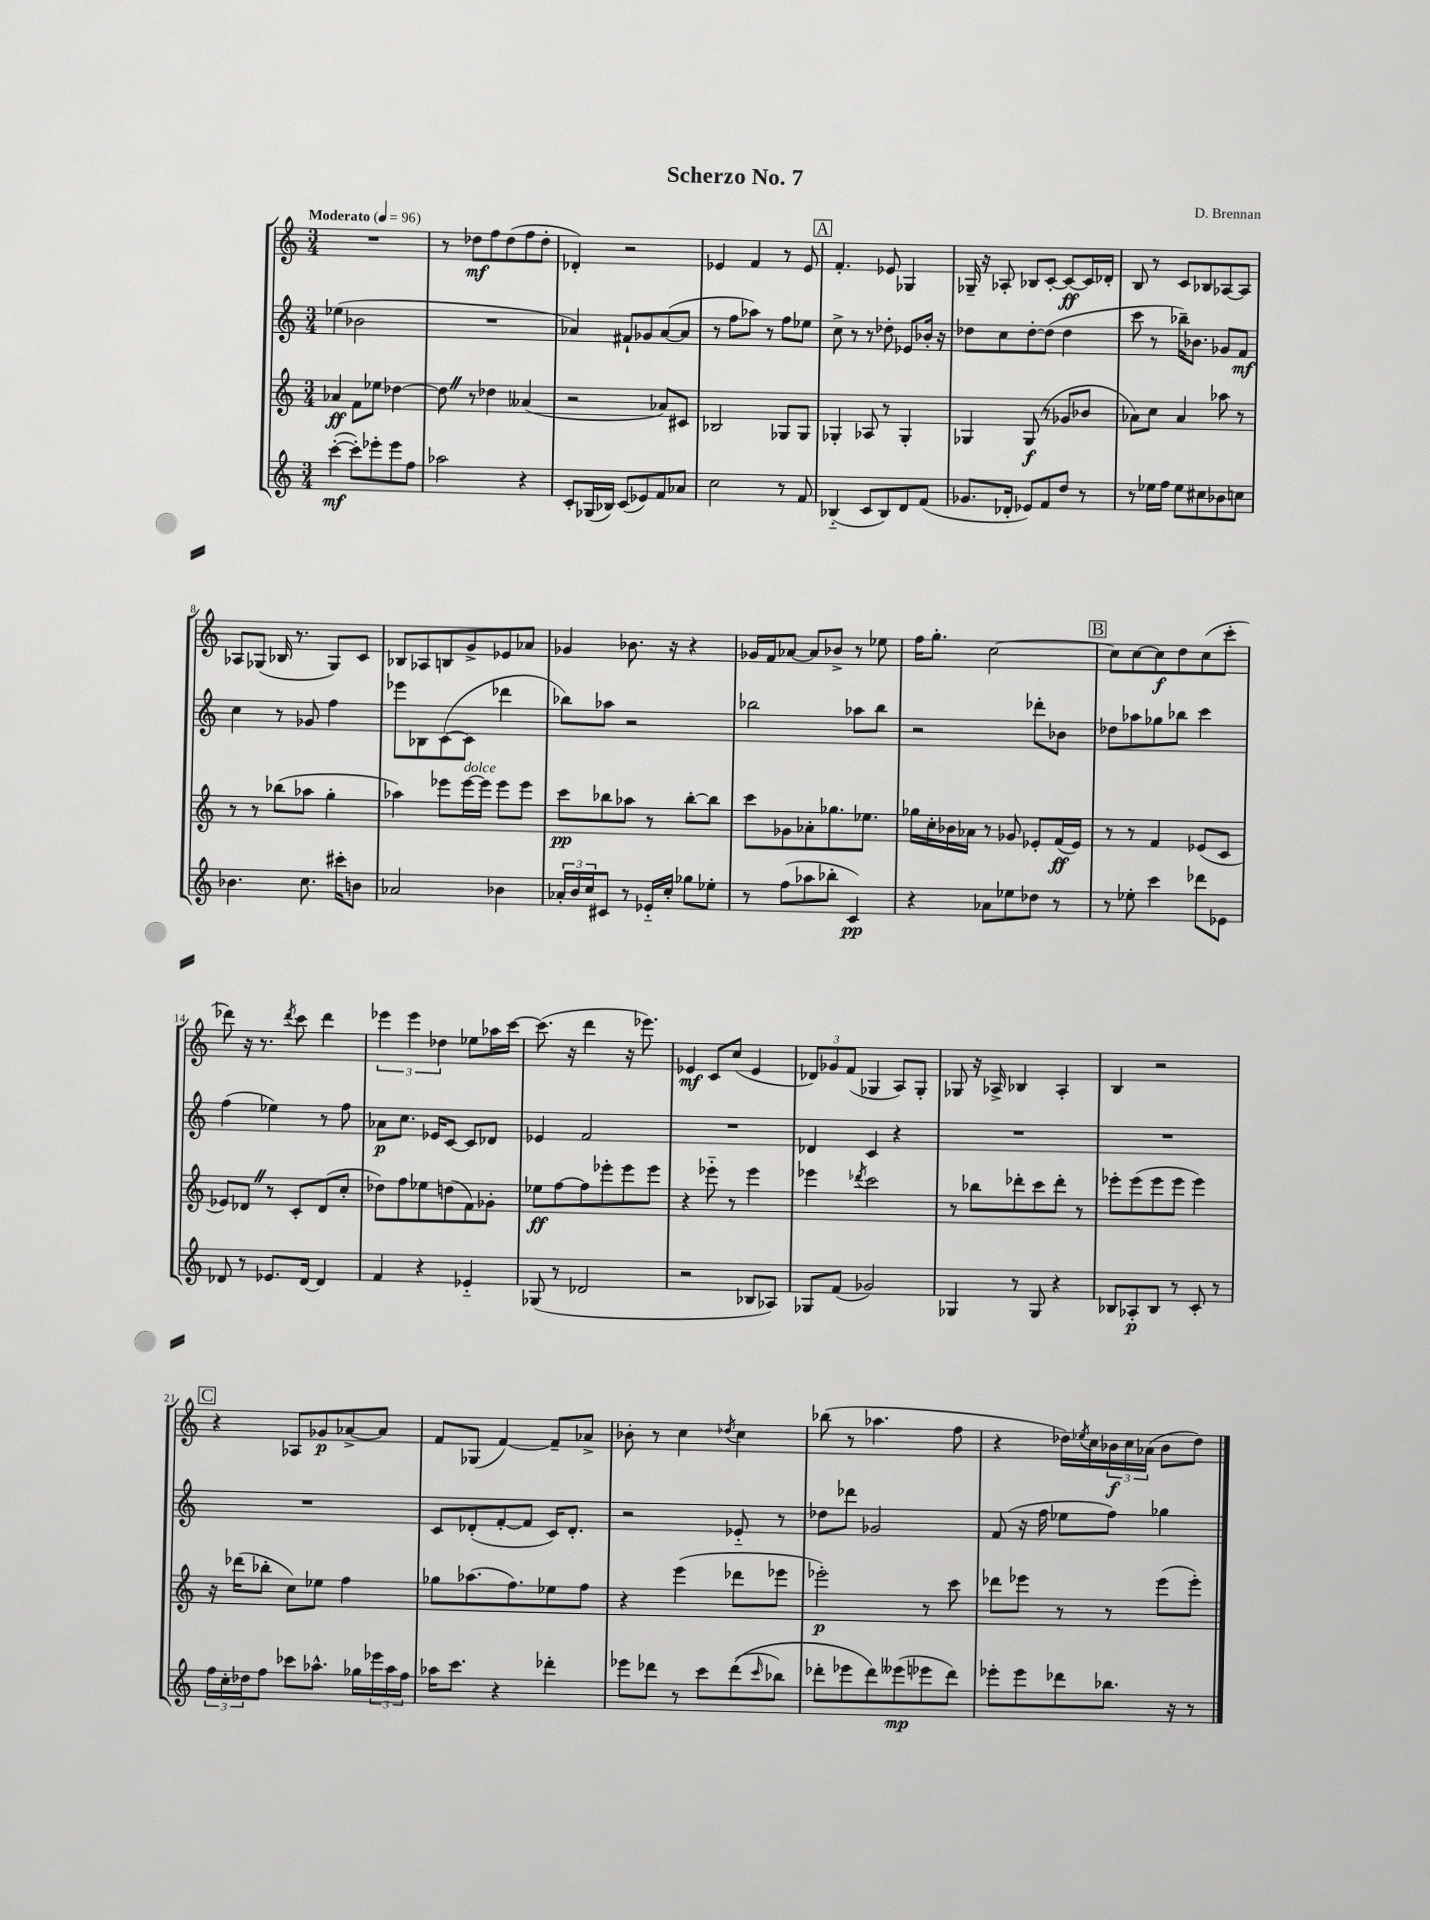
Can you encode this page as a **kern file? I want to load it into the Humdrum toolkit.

**kern	**dynam	**kern	**dynam	**kern	**dynam	**kern	**dynam
*part4	*part4	*part3	*part3	*part2	*part2	*part1	*part1
*staff4	*staff4	*staff3	*staff3	*staff2	*staff2	*staff1	*staff1
*clefG2	*	*clefG2	*	*clefG2	*	*clefG2	*
*k[]	*	*k[]	*	*k[]	*	*k[]	*
*M3/4	*	*M3/4	*	*M3/4	*	*M3/4	*
*MM96	*	*MM96	*	*MM96	*	*MM96	*
=1	=1	=1	=1	=1	=1	=1	=1
!	!	!	!	!	!	!LO:TX:a:B:t=Moderato	!
([4ccc'\	mf	4a-X/	ff	(4ee-X\	.	2.r	.
8ccc'\L])	.	8f\L	.	2b-X\	.	.	.
8eee-X'\	.	8ee-X\J	.	.	.	.	.
8eee-\	.	[4dd-X\	.	.	.	.	.
8ff\J	.	.	.	.	.	.	.
=2	=2	=2	=2	=2	=2	=2	=2
2aa-X\	.	8dd-Z\]	.	2.r	.	8r	.
.	.	8r	.	.	.	8dd-X\L	mf
.	.	4dd-X\	.	.	.	8ff\	.
.	.	.	.	.	.	(8dd-\	.
4r	.	(4a--X/	.	.	.	8ff\	.
.	.	.	.	.	.	8dd-'\J	.
=3	=3	=3	=3	=3	=3	=3	=3
8c'/L	.	2r	.	4a-X/)	.	4d-X'/)	.
(16G-X/L	.	.	.	.	.	.	.
16B-X/JJ)	.	.	.	.	.	.	.
(8c/L	.	.	.	8f#X`/L	.	2r	.
8e-X/)	.	.	.	8g-X/	.	.	.
8f/	.	8a-X/L)	.	([8a-/	.	.	.
8a-X/J	.	8c#X/J	.	8a-/J]	.	.	.
=4	=4	=4	=4	=4	=4	=4	=4
2cc\	.	2B-X/	.	8r	.	4e-X/	.
.	.	.	.	8ff\L	.	.	.
.	.	.	.	8aa-X\J)	.	4f/	.
.	.	.	.	8r	.	.	.
8r	.	8G-X/L	.	8ff\L	.	8r	.
8f/	.	8G-/J	.	8ee-X\J	.	8e-/	.
!!LO:REH:place=s1:t=A
=5	=5	=5	=5	=5	=5	=5	=5
(4B-X/	.	4G-X'/	.	8cc^\	.	4.f'/	.
.	.	.	.	8r	.	.	.
8c/L	.	8A-X/	.	8r	.	.	.
8B-/)	.	8r	.	8dd-X'\	.	8e-X/	.
8d/	.	4G-'/	.	8e-X/L	.	4G-X/	.
(8f/J	.	.	.	16b-X'/Jk	.	.	.
.	.	.	.	16r	.	.	.
=6	=6	=6	=6	=6	=6	=6	=6
8.g-X/L	.	4G-X/	.	8dd-X\L	.	16G-X~/	.
.	.	.	.	.	.	16r	.
.	.	.	.	8cc\	.	8A-X'/	.
16d-X'/Jk	.	.	.	.	.	.	.
8e-X/L)	.	(8G-/	f	[8dd-'\	.	8B-X/L	.
8f/	.	8r	.	(8dd-\J]	.	[8c'/J	.
8dd/J	.	8g-X/L	.	4dd-\	.	8c/L_	ff
8r	.	8b-X/J	.	.	.	16c/L]	.
.	.	.	.	.	.	16d-X'/JJ	.
=7	=7	=7	=7	=7	=7	=7	=7
8r	.	8a-X\L)	.	8ccc\	.	8B/	.
16ee-X\LL	.	8cc\J	.	8r	.	8r	.
16ff\JJ	.	.	.	.	.	.	.
8ee-\L	.	4a-/	.	16bb-X~\KL)	.	8c/L	.
.	.	.	.	8.b-X\J	.	.	.
8cc#X\	.	.	.	.	.	8B-X/	.
8b-X\	.	8aa-X\	.	8g-X/L	.	[8A-X/	.
8ccn\J	.	8r	.	8f/J	mf	8A-/J]	.
!!LO:LB:g=z
=8	=8	=8	=8	=8	=8	=8	=8
4.b-X\	.	8r	.	4cc\	.	8A-X/L	.
.	.	8r	.	.	.	(8G-X/J	.
.	.	(8bb-X\L	.	8r	.	16B-X/	.
.	.	.	.	.	.	8.r	.
8.cc\	.	8aa-X\J	.	8g-X/	.	.	.
.	.	4gg'\	.	4ff\	.	8G-/L)	.
16ccc#X'\KL	.	.	.	.	.	.	.
8bn\J	.	.	.	.	.	8c/J	.
=9	=9	=9	=9	=9	=9	=9	=9
2a-X/	.	4aa-X\)	.	8eee-X\L	.	8B-X/L	.
.	.	.	.	8B-X\	.	8A-X/	.
.	.	8eee-X\L	.	([8c\	.	8Bn/	.
!	!	!LO:TX:a:i:t=dolce	!	!	!	!	!
.	.	[16eee-\L	.	8c\J]	.	8g^/	.
.	.	16eee-\JJ]	.	.	.	.	.
4b-X\	.	8eee-\L	.	4ddd-X\	.	8e-X/	.
.	.	8eee-\J	.	.	.	8a-X/J	.
=10	=10	=10	=10	=10	=10	=10	=10
24a-X'/LL	.	8ccc\L	pp	8bb-X\L)	.	4g-X/	.
24b/	.	.	.	.	.	.	.
24cc/J	.	.	.	.	.	.	.
8c#X/J	.	8bb-X\	.	8aa-X\J	.	.	.
8r	.	8aa-X\J	.	2r	.	8.b-X\	.
16e-X/LL	.	8r	.	.	.	.	.
16cc'/JJ	.	.	.	.	.	16r	.
8gg-X\L	.	[8bb-'\L	.	.	.	4r	.
8ee-X'\J	.	8bb-\J]	.	.	.	.	.
=11	=11	=11	=11	=11	=11	=11	=11
8r	.	8ccc\L	.	2bb-X\	.	16g-X/LL	.
.	.	.	.	.	.	16f/J	.
(8ff\L	.	8g-X\	.	.	.	[8a-X/J	.
8aa-X\	.	8a-X'\	.	.	.	8a-/L]	.
8bb-X'\J	.	8.gg-X\	.	.	.	8b-X^/J	.
4c/)	pp	.	.	8aa-X\L	.	8r	.
.	.	8.ee-X\J	.	.	.	.	.
.	.	.	.	8bb-\J	.	8ee-X\	.
=12	=12	=12	=12	=12	=12	=12	=12
4r	.	16gg-X\LL	.	2r	.	16ff\KL	.
.	.	16cc'\	.	.	.	8.gg'\J	.
.	.	16b-X\	.	.	.	.	.
.	.	16a-X\JJ	.	.	.	.	.
8a-X\L	.	8r	.	.	.	[2cc\	.
8ee-X\	.	8g-X/	.	.	.	.	.
8dd-X\J	.	8e-X'/L	.	8ddd-X'\L	.	.	.
8r	.	(16f/L	ff	8b-X\J	.	.	.
.	.	16e-/JJ)	.	.	.	.	.
!!LO:REH:place=s1:t=B
=13	=13	=13	=13	=13	=13	=13	=13
8r	.	8r	.	8dd-X\L	.	8cc\L]	.
8ee-X'\	.	8r	.	8aa-X\	.	[8cc\	.
4ccc\	.	4f/	.	8gg-X\	.	8cc\]	f
.	.	.	.	8bb-X\J	.	8dd\	.
8ddd-X\L	.	(8e-X/L	.	4ccc\	.	(8cc\	.
8e-X\J	.	8c/J	.	.	.	8ccc'\J	.
!!LO:LB:g=z
=14	=14	=14	=14	=14	=14	=14	=14
8d-X/	.	8e-X/L)	.	(4ff\	.	8ddd-X\)	.
8r	.	8d-XZ/J	.	.	.	16r	.
.	.	.	.	.	.	8.r	.
8.e-X/L	.	8r	.	4ee-X\)	.	.	.
.	.	.	.	.	.	8qddd-/	.
.	.	8c'/L	.	.	.	8ccc\	.
[16d-/Jk	.	.	.	.	.	.	.
4d-/]	.	(8d-/	.	8r	.	4ddd-\	.
.	.	8cc'/J	.	8ff\	.	.	.
=15	=15	=15	=15	=15	=15	=15	=15
4f/	.	8dd-X\L)	.	8a-X\L	p	6eee-X\	.
.	.	8ff\	.	8.cc\J	.	.	.
.	.	.	.	.	.	6eee-\	.
4r	.	8ee-X\	.	.	.	.	.
.	.	.	.	16e-X/KL	.	.	.
.	.	.	.	.	.	6dd-X\	.
.	.	(8ddn\	.	[8c/J	.	.	.
4e-X/	.	8f\)	.	8c/L]	.	8ee-X\L	.
.	.	8g-X'\J	.	8d-X/J	.	16aa-X\L	.
.	.	.	.	.	.	[16ccc\JJ	.
=16	=16	=16	=16	=16	=16	=16	=16
(8G-X/	.	8ee-X\L	ff	4e-X/	.	(8.ccc\]	.
8r	.	[8ff\	.	.	.	.	.
.	.	.	.	.	.	16r	.
2d-X/	.	8ff\]	.	2f/	.	4ddd\	.
.	.	8eee-X'\	.	.	.	.	.
.	.	8eee-\	.	.	.	16r	.
.	.	.	.	.	.	8.eee-X\)	.
.	.	8eee-\J	.	.	.	.	.
=17	=17	=17	=17	=17	=17	=17	=17
2r	.	4r	.	2.r	.	4e-X/	mf
.	.	8eee-X\	.	.	.	8c/L	.
.	.	8r	.	.	.	(8cc/J	.
8B-X/L	.	4eee-\	.	.	.	4e-/	.
8A-X/J)	.	.	.	.	.	.	.
=18	=18	=18	=18	=18	=18	=18	=18
8G-X/L	.	4eee-X\	.	4d-X/	.	12d-X/L)	.
.	.	.	.	.	.	12g-X/	.
(8f/J	.	.	.	.	.	.	.
.	.	.	.	.	.	(12f/J	.
.	.	8qddd-X/	.	.	.	.	.
2g-X/)	.	2ccc\	.	4c/	.	4G-X/	.
.	.	.	.	4r	.	8A/L)	.
.	.	.	.	.	.	8G-'/J	.
=19	=19	=19	=19	=19	=19	=19	=19
4G-X/	.	8r	.	2.r	.	8G-X/	.
.	.	8bb-X\L	.	.	.	16r	.
.	.	.	.	.	.	16A-X^/	.
8r	.	8ddd-X'\	.	.	.	4B-X/	.
8G-/	.	8ccc\	.	.	.	.	.
4r	.	8ddd-'\J	.	.	.	4A-'/	.
.	.	8r	.	.	.	.	.
=20	=20	=20	=20	=20	=20	=20	=20
8B-X/L	.	8eee-X'\L	.	2.r	.	4B/	.
8A-X'/	p	(8eee-\	.	.	.	.	.
8B-/J	.	8eee-\	.	.	.	2r	.
8r	.	8eee-\J	.	.	.	.	.
8c'/	.	4eee-\)	.	.	.	.	.
8r	.	.	.	.	.	.	.
!!LO:LB:g=z
!!LO:REH:place=s1:t=C
=21	=21	=21	=21	=21	=21	=21	=21
24ff\LL	.	16r	.	2.r	.	4r	.
24cc'\	.	.	.	.	.	.	.
.	.	(16ddd-X\KL	.	.	.	.	.
24dd-X\J	.	.	.	.	.	.	.
8ff\J	.	8bb-X'\J	.	.	.	.	.
8ccc-X\L	.	8cc\L)	.	.	.	8A-X/L	.
8.aa-X^^\J	.	8ee-X\J	.	.	.	8g-X/	p
.	.	4ff\	.	.	.	[8a-X^/	.
16gg-X\LL	.	.	.	.	.	.	.
24eee-X\	.	.	.	.	.	8a-/J]	.
24aa-\	.	.	.	.	.	.	.
24ff\JJ	.	.	.	.	.	.	.
=22	=22	=22	=22	=22	=22	=22	=22
16aa-X\KL	.	8gg-X\L	.	8c/L	.	8f/L	.
8.ccc\J	.	.	.	.	.	.	.
.	.	(8.aa-X\	.	(8d-X'/	.	(8G-X/J	.
4r	.	.	.	[8f'/	.	[4f/)	.
.	.	8.ff\)	.	.	.	.	.
.	.	.	.	8f/J]	.	.	.
4ddd-X'\	.	8ee-X\	.	16c/KL)	.	8f~/L]	.
.	.	.	.	8.d-'/J	.	.	.
.	.	8ff\J	.	.	.	8a-X^/J	.
=23	=23	=23	=23	=23	=23	=23	=23
8eee-X\L	.	4r	.	2r	.	8b-X'\	.
8ddd-X\J	.	.	.	.	.	8r	.
8r	.	(4eee\	.	.	.	4cc\	.
8ccc\L	.	.	.	.	.	.	.
.	.	.	.	.	.	8qdd-X/	.
((8ddd-\	.	8ddd-X\L	.	8e-X/	.	4cc\	.
16qqccc/	.	.	.	.	.	.	.
8bb-X\J)	.	8eee-X\J	.	8r	.	.	.
=24	=24	=24	=24	=24	=24	=24	=24
8ddd-X'\L	.	2eee-X'\)	p	8dd-X\L	.	(8bb-X\	.
8eee-X\	.	.	.	8ddd-X\J	.	8r	.
8ddd-\)	.	.	.	2g-X/	.	4.aa-X\	.
(8eee--X\	mp	.	.	.	.	.	.
8eee-X\	.	8r	.	.	.	.	.
8ddd-\J)	.	8ccc\	.	.	.	8ff\	.
=25	=25	=25	=25	=25	=25	=25	=25
8eee-X'\L	.	8ddd-X\L	.	(8f/	.	4r	.
8eee-\	.	8eee-X\J	.	16r	.	.	.
.	.	.	.	16ff\	.	.	.
8ddd-X\	.	8r	.	8ee-X\L	.	16dd-X\LL)	.
.	.	.	.	.	.	8qee-X/	.
.	.	.	.	.	.	16cc\	.
8.bb-X\J	.	8r	.	8ff\J)	.	24b-X\	f
.	.	.	.	.	.	24cc\	.
.	.	.	.	.	.	(24a-X\JJ	.
.	.	(8eee-\L	.	4gg-X\	.	8b-\L	.
16r	.	.	.	.	.	.	.
8r	.	8eee-'\J)	.	.	.	8dd-\J)	.
==	==	==	==	==	==	==	==
*-	*-	*-	*-	*-	*-	*-	*-
